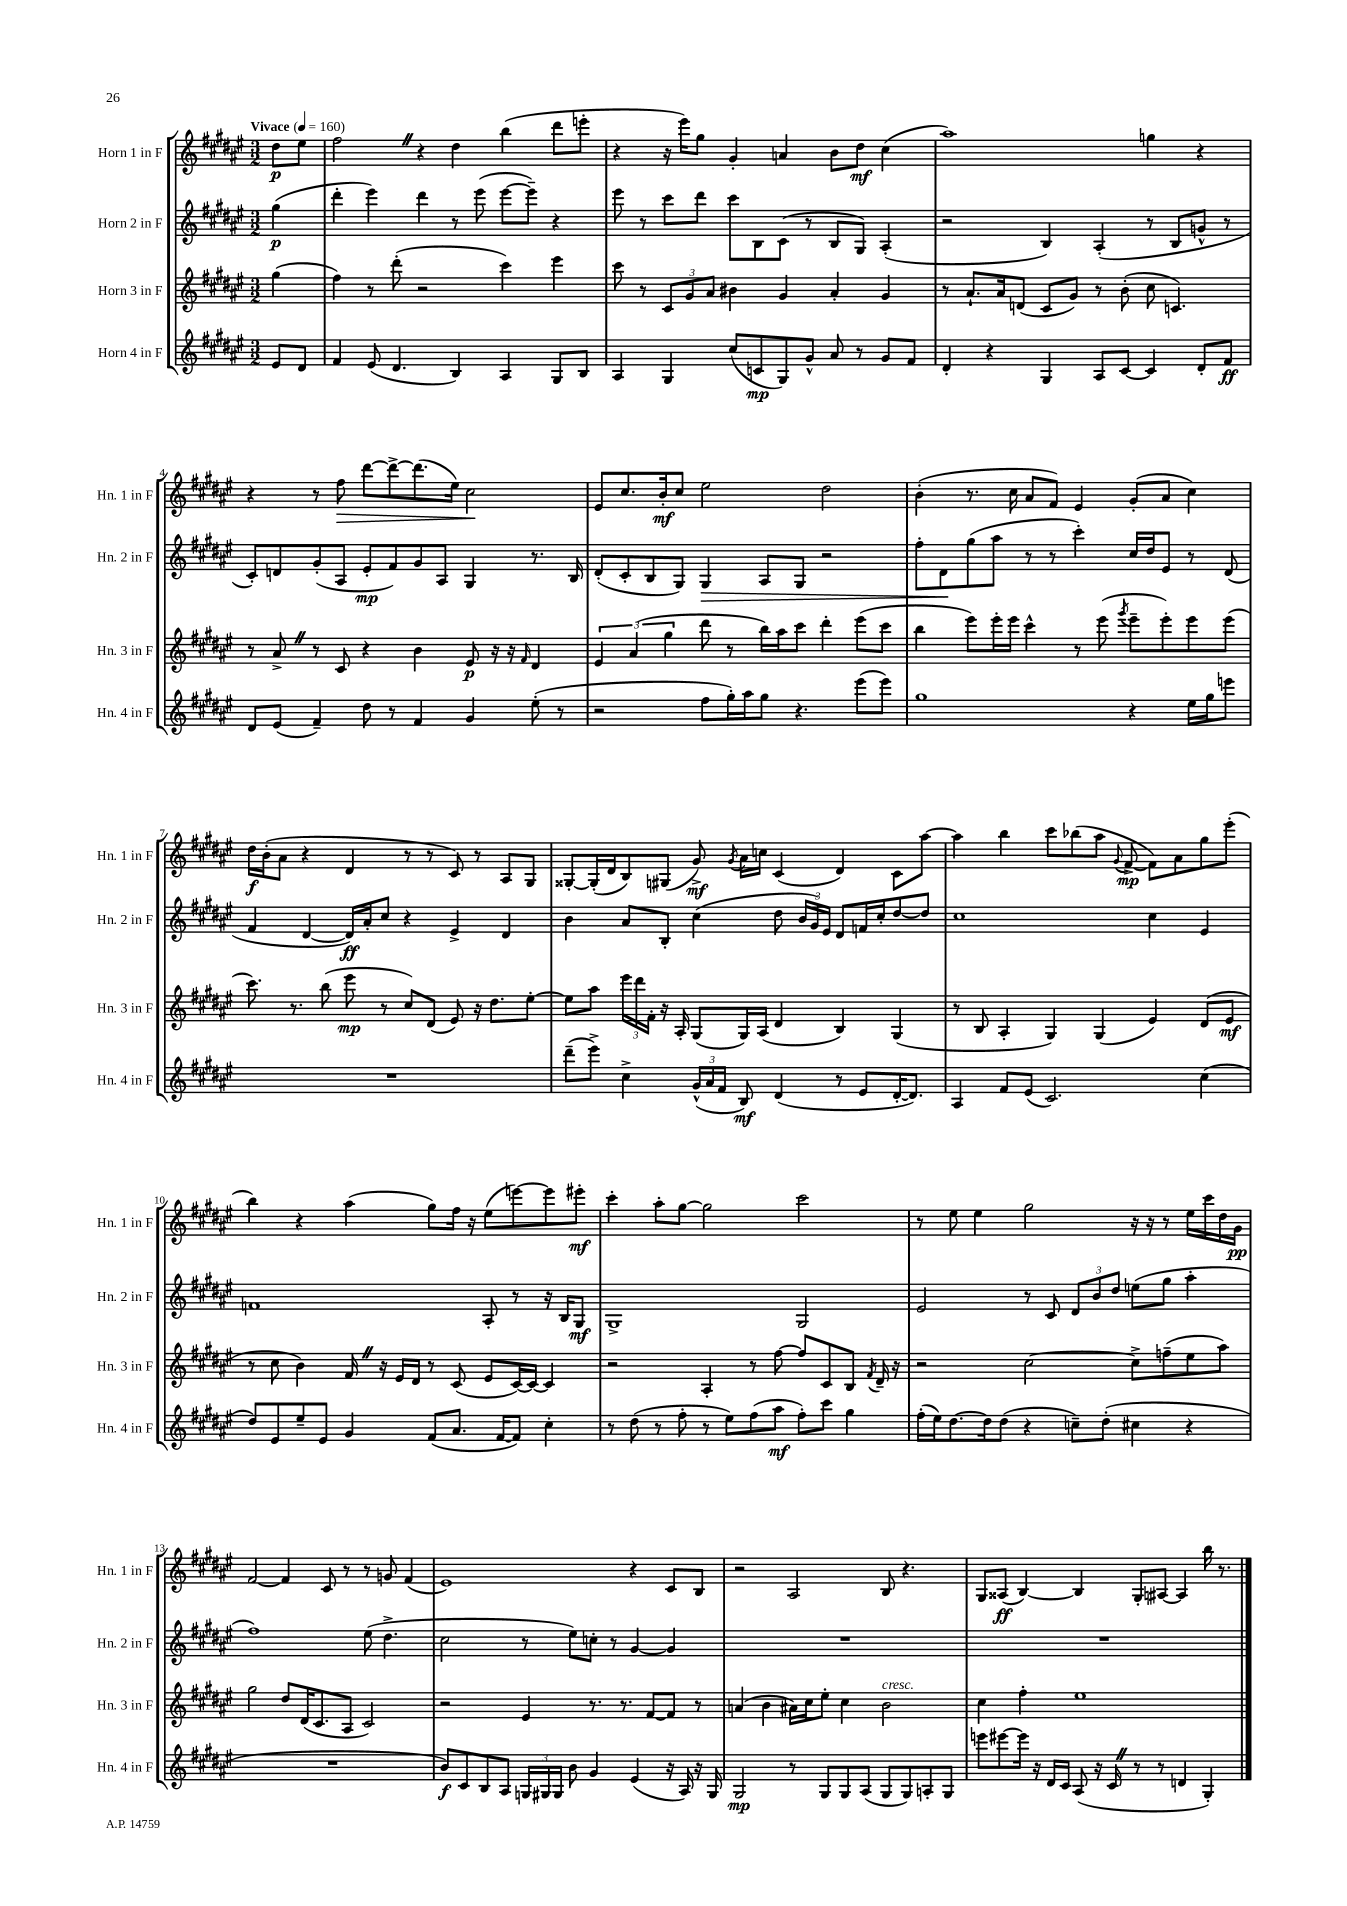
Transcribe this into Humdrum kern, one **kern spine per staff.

**kern	**kern	**kern	**kern
*staff4	*staff3	*staff2	*staff1
*clefG2	*clefG2	*clefG2	*clefG2
*k[f#c#g#d#a#e#]	*k[f#c#g#d#a#e#]	*k[f#c#g#d#a#e#]	*k[f#c#g#d#a#e#]
*M3/2	*M3/2	*M3/2	*M3/2
*MM160	*MM160	*MM160	*MM160
8e#/L	(4gg#\	(4gg#\	8dd#\L
8d#/J	.	.	8ee#\J
=	=	=	=
4f#/	4ff#\)	4ddd#'\	2ff#\
(8e#/	8r	4eee#\)	.
4.d#/	(8ddd#'\	.	.
.	2r	4ddd#\	4r
4B/)	.	8r	4dd#\
.	.	(8eee#\	.
4A#/	4ccc#\)	[8eee#\L	(4bb\
.	.	8eee#~\]J)	.
8G#/L	4eee#\	4r	8ddd#\L
8B/J	.	.	8eee'\J
=	=	=	=
4A#/	8ccc#\	8eee#\	4r
.	8r	8r	.
4G#/	12c#/L	8ccc#\L	16r
.	.	.	16eee#\LK)
.	12g#/	.	.
.	.	8ddd#\J	8gg#\J
.	12a#/J	.	.
(8cc#/L	4b#\	8ccc#\L	4g#'/
8c/	.	8B\	.
8G#/)	4g#/	(8c#\J	4a/
8g#^^/J	.	8r	.
8a#/	4a#'/	8B/L	8b\L
8r	.	8G#/J)	8dd#\J
8g#/L	4g#/	(4A#'/	(4cc#\
8f#/J	.	.	.
=	=	=	=
4d#'/	8r	2r	1aa#)
.	8.a#`/L	.	.
4r	.	.	.
.	16a#/k	.	.
.	(8d/J	.	.
4G#/	8c#/L	4B/)	.
.	8g#/J)	.	.
8A#/L	8r	(4A#'/	.
[8c#/J	(8b'\	.	.
4c#/]	8cc#\	8r	4gg\
.	4.c/)	8B/L	.
8d#'/L	.	8g^^/J	4r
8f#/J	.	8r	.
=	=	=	=
8d#/L	8r	8c#'/L)	4r
(8e#/J	8a#^/	8d/	.
4f#~/)	8r	(8g#'/	8r
.	8c#/	8A#/J	8ff#\
8dd#\	4r	8e#'/L	[8ddd#\L
8r	.	8f#/)	8ddd#^\_
4f#/	4b\	8g#/	(8.ddd#\]
.	.	8A#/J	.
.	.	.	16ee#\Jk)
4g#/	8e#/	4G#/	2cc#\
.	16r	.	.
.	16r	.	.
.	16qqf#/	.	.
(8ee#'\	4d#/	8.r	.
8r	.	.	.
.	.	16B/	.
=	=	=	=
2r	6e#/	(8d#'/L	8e#/L
.	.	8c#'/	8.cc#/
.	(6a#/	.	.
.	.	8B/	.
.	.	.	16b'/k
.	6gg#\	.	.
.	.	8G#/J)	8cc#/J
8ff#\L	8ddd#\	4G#/	2ee#\
16gg#'\L)	8r	.	.
16aa#\J	.	.	.
8gg#\J	16bb\LL)	8A#/L	.
.	16aa#\J	.	.
4.r	8ccc#\J	8G#/J	.
.	4ddd#'\	2r	2dd#\
(8eee#\L	(8eee#\L	.	.
8eee#\J)	8ccc#\J	.	.
=	=	=	=
1gg#	4bb\	8ff#'\L	(4b'\
.	.	8d#\	.
.	8eee#\L)	(8gg#\	8.r
.	16eee#'\L	8aa#\J	.
.	16eee#\JJ	.	16cc#\
.	4ccc#^^\	8r	8a#/L
.	.	8r	8f#/J)
.	8r	4ccc#'\)	4e#/
.	(8eee#\	.	.
.	8qggg#/	.	.
4r	8eee#~\L	16cc#/LL	(8g#'/L
.	.	16dd#/J	.
.	8eee#'\)	8e#/J	8a#/J
16ee#\LL	8eee#\	8r	4cc#\)
16gg#\J	.	.	.
8eee\J	(8eee#\J	(8d#/	.
=	=	=	=
1.r	8.ccc#\)	4f#/	16dd#\LL
.	.	.	(16b'\J
.	.	.	8a#\J
.	8.r	.	.
.	.	[4d#/	4r
.	(8bb\	.	.
.	8eee#\	16d#/]LL)	4d#/
.	.	16a#'/J	.
.	8r	8cc#/J	.
.	8cc#/L)	4r	8r
.	(8d#/J	.	8r
.	8e#/)	4e#^/	8c#/)
.	16r	.	8r
.	8.dd#\L	.	.
.	.	4d#/	8A#/L
.	[8ee#'\J	.	8G#/J
=	=	=	=
(8ddd#~\L	8ee#\]L	4b\	[8G##'/L
8eee#^\J)	8aa#\J	.	(16G##'/]L
.	.	.	16d#/J
4cc#^\	24eee#\LL	8a#/L	8B/)
.	24ddd#\	.	.
.	24f#'\JJ	.	.
.	16r	8B'/J	(8G#/J
.	16A#'/	.	.
(24g#^^/LL	(8G#/L	(4cc#\	8g#^/)
24a#/	.	.	.
24f#/JJ	.	.	.
.	.	.	8qg#/
8B/)	16G#/L)	.	16a#\LL
.	(16A#/JJ	.	16cc\JJ
(4d#/	4d#/	8dd#\	(4c#/
.	.	24b/LL	.
.	.	24g#/)	.
.	.	24e#/JJ	.
8r	4B/)	8d#/L	4d#/)
8e#/L	.	16f/L	.
.	.	16cc#'/J	.
[16d#'/K	(4G#/	[8dd#/	8c#\L
8.d#/]J)	.	.	.
.	.	8dd#/]J	[8aa#\J
=	=	=	=
4A#/	8r	1cc#	4aa#\]
.	8B/	.	.
8f#/L	4A#'/	.	4bb\
(8e#/J	.	.	.
2.c#/)	4G#/)	.	8ccc#\L
.	.	.	(8bb-\
.	(4G#/	.	8aa#\J
.	.	.	8qqg#/
.	.	.	[8f#^/
.	4e#/)	4cc#\	8f#\]L)
.	.	.	8a#\
(4cc#\	(8d#/L	4e#/	8gg#\
.	8e#/J	.	(8eee#'\J
=	=	=	=
8dd#/L)	8r	1f	4bb\)
8e#/	8cc#\	.	.
8ee#~/	4b\)	.	4r
8e#/J	.	.	.
4g#/	16f#/	.	(4aa#\
.	16r	.	.
.	16e#/LL	.	.
.	16d#/JJ	.	.
(8f#/L	8r	.	8gg#\L)
8.a#/J	(8c#/	.	16ff#\Jk
.	.	.	16r
.	8e#/L	8A#'/	(8ee#\L
[16f#/LK	.	.	.
8f#/]J)	[16c#/L)	8r	[8eee\)
.	16c#/_JJ	.	.
4cc#'\	4c#/]	16r	8eee\]
.	.	16B/LK	.
.	.	8G#/J	8eee#'\J
=	=	=	=
8r	2r	1G#^	4ccc#'\
(8dd#\	.	.	.
8r	.	.	8aa#'\L
8ff#'\	.	.	[8gg#\J
8r	4A#'/	.	2gg#\]
8ee#\L)	.	.	.
(8ff#\	8r	.	.
8aa#\J	[8ff#\	.	.
8ff#'\L)	8ff#/]L	2G#/	2ccc#\
8ccc#\J	8c#/	.	.
4gg#\	8B/J	.	.
.	8qf#/	.	.
.	16d#~/	.	.
.	16r	.	.
=	=	=	=
(16ff#'\LL	2r	2e#/	8r
16ee#\J)	.	.	.
[8.dd#\	.	.	8ee#\
.	.	.	4ee#\
16dd#\]k	.	.	.
(8dd#\J	.	.	.
4r	[2cc#\	8r	2gg#\
.	.	8c#/	.
8cc~\L)	.	12d#/L	.
.	.	12b/	.
(8dd#'\J	.	.	.
.	.	12dd#/J	.
4cc#\	8cc#^\]L	(8ee\L	16r
.	.	.	16r
.	(8ff~\	8gg#\J	8r
4r	8ee#\	4aa#'\	16ee#\LL
.	.	.	16ccc#\
.	8aa#\J)	.	16dd#\
.	.	.	16g#\JJ
=	=	=	=
1.r	2gg#\	1ff#)	[2f#/
.	8dd#/L	.	4f#/]
.	(16d#/K	.	.
.	8.c#/	.	.
.	.	.	8c#/
.	8A#/J	.	8r
.	2c#/)	(8ee#\	8r
.	.	4.dd#^\	8g/
.	.	.	(4f#/
=	=	=	=
8b/L)	2r	2cc#\	1e#)
8c#/	.	.	.
8B/	.	.	.
8A#/J	.	.	.
24G/LL	4e#/	8r	.
24G#/	.	.	.
24G#/JJ	.	.	.
8b\	.	8ee#\L)	.
4g#/	8.r	8cc'\J	.
.	.	8r	.
.	8.r	.	.
(4e#/	.	[4g#/	4r
.	[8f#/L	.	.
16r	8f#/]J	4g#/]	8c#/L
16A#/)	.	.	.
16r	8r	.	8B/J
16G#/	.	.	.
=	=	=	=
2G#/	(4a/	1.r	2r
.	4b\	.	.
8r	16a#\LL)	.	2A#/
.	16cc#\J	.	.
8G#/L	8ee#'\J	.	.
8G#/	4cc#\	.	.
(8A#/J	.	.	.
8G#/L	2b\	.	8B/
8G#/)	.	.	4.r
8A'/	.	.	.
8G#/J	.	.	.
=	=	=	=
8eee\L	4cc#\	1.r	8G#/L
[8eee#\	.	.	(8A##/J
16eee#\]Jk	4ff#'\	.	[4B/)
16r	.	.	.
16d#/LL	.	.	.
16c#/JJ	.	.	.
(8A#/	1ee#	.	4B/]
16r	.	.	.
16c#/	.	.	.
8r	.	.	8G#'/L
8r	.	.	[8A#/J
4d/	.	.	4A#/]
4G#'/)	.	.	16bb\
.	.	.	8.r
==	==	==	==
*-	*-	*-	*-
